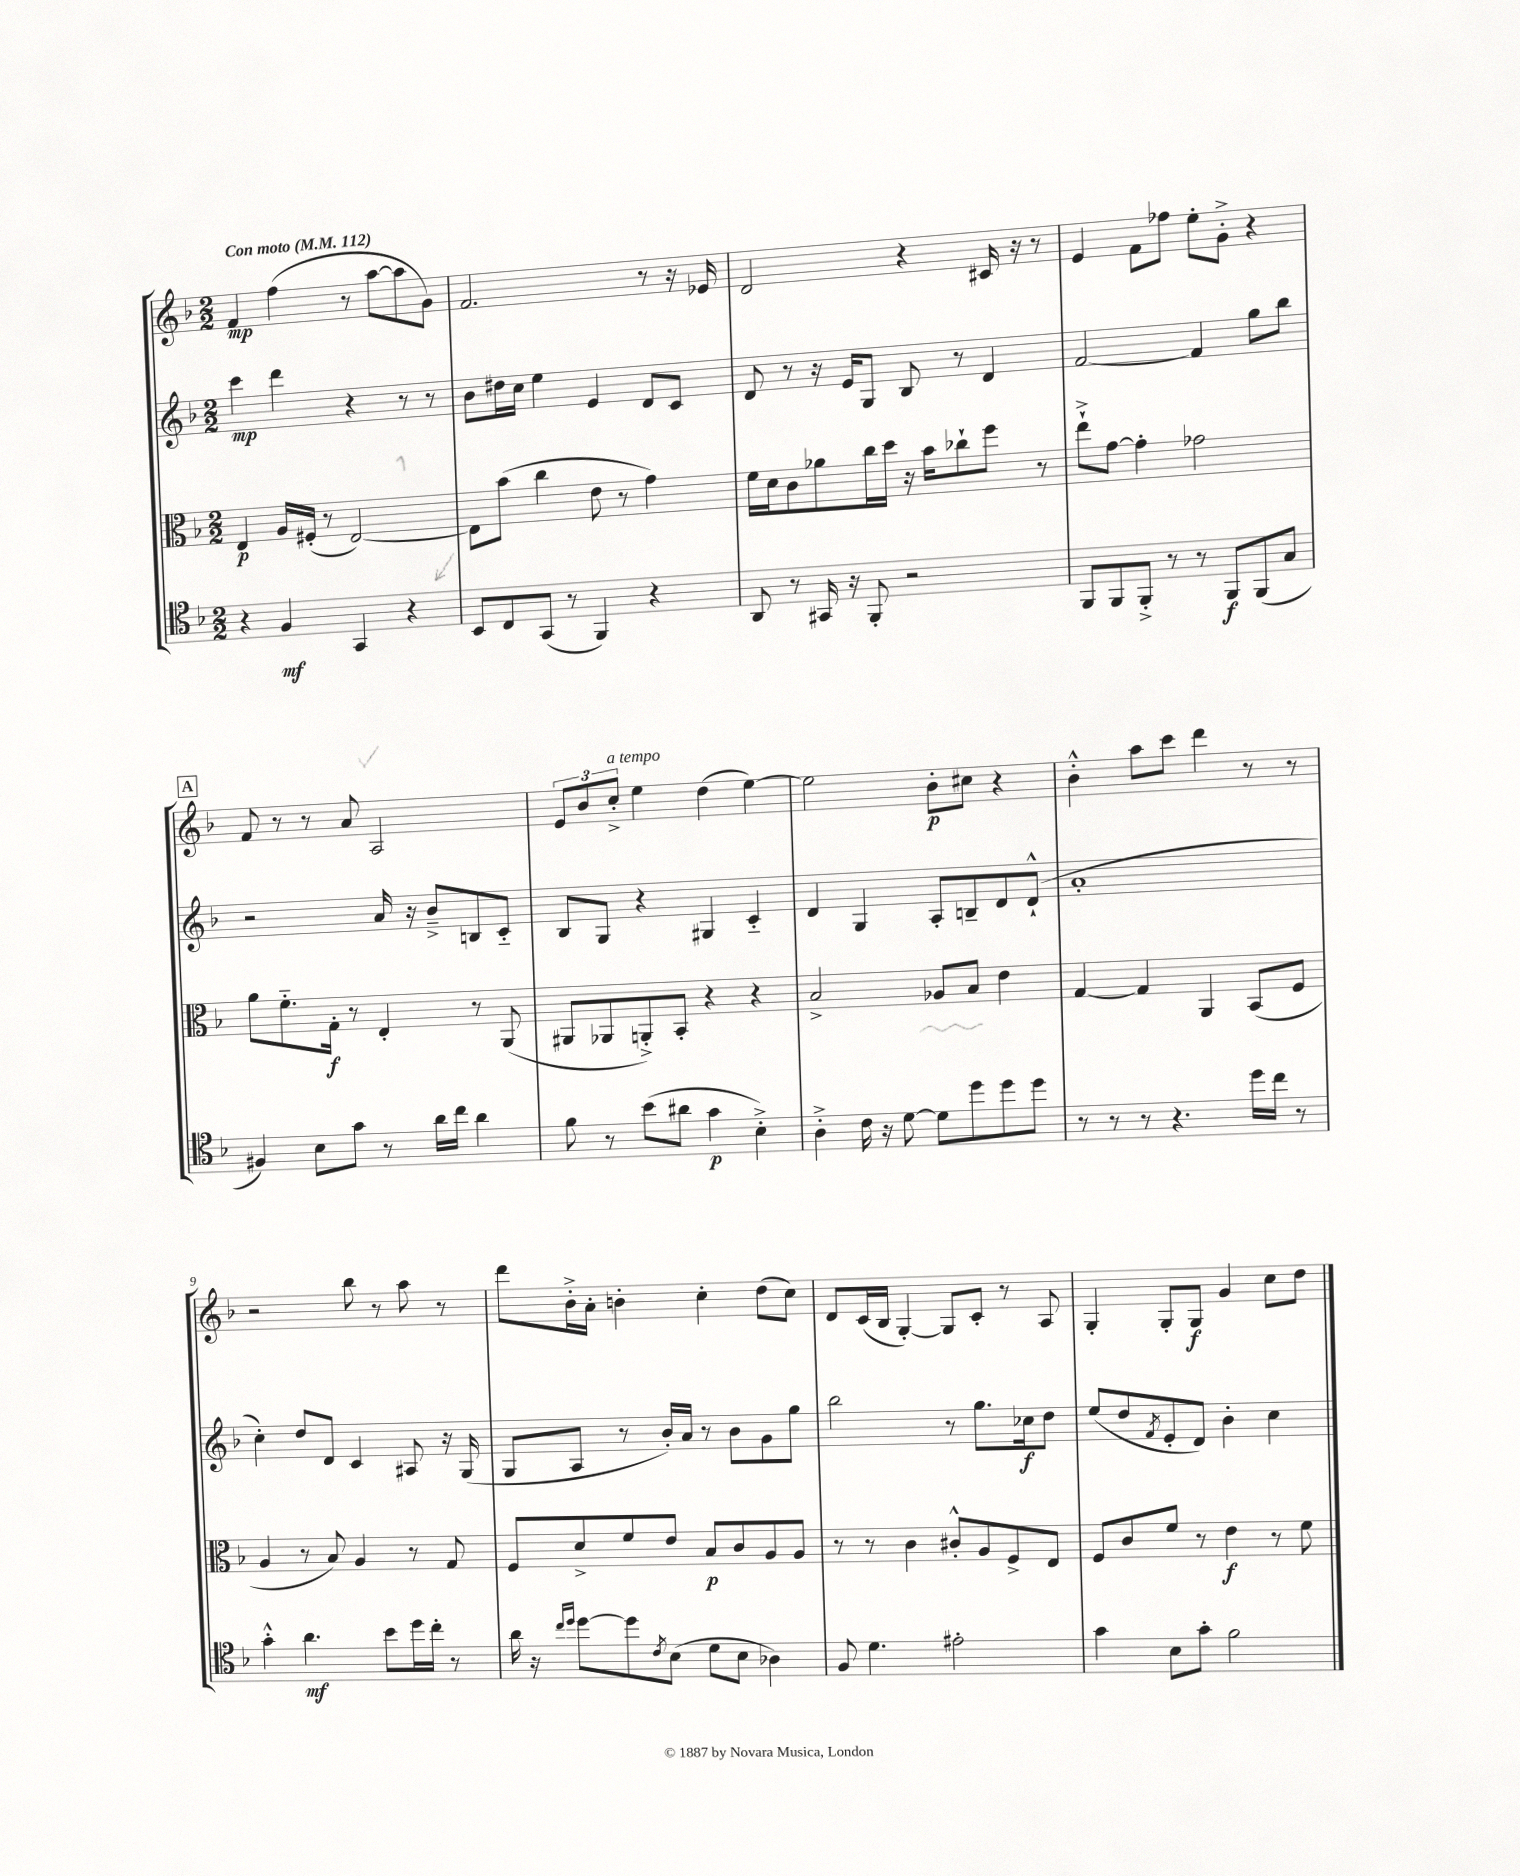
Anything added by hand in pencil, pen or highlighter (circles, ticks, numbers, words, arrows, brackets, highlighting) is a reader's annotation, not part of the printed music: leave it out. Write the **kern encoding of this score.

**kern	**kern	**kern	**kern
*staff4	*staff3	*staff2	*staff1
*clefC4	*clefC3	*clefG2	*clefG2
*k[b-]	*k[b-]	*k[b-]	*k[b-]
*M2/2	*M2/2	*M2/2	*M2/2
*MM112	*MM112	*MM112	*MM112
4r	4E	4ccc	4f
4F	16A	4ddd	(4ff
.	(16F#'	.	.
.	8r	.	.
4GG	[2E)	4r	8r
.	.	.	[8aa
4r	.	8r	8aa]
.	.	8r	8g)
=	=	=	=
8BB-	8E]	8b-	2.f
8C	(8b-	16dd#	.
.	.	16cc	.
(8GG	4cc	4ee	.
8r	.	.	.
4FF)	8e	4e	.
.	8r	.	.
4r	4g)	8d	8r
.	.	8c	16r
.	.	.	16e-
=	=	=	=
8AA	16f	8d	2d
.	16d	.	.
8r	8c	8r	.
16GG#	8a-	16r	.
16r	.	16e	.
8FF'	16cc	8G	.
.	16dd	.	.
2r	16r	8B-	4r
.	16b-	.	.
.	8cc-`	8r	.
.	8ff	4d	16c#
.	.	.	16r
.	8r	.	8r
=	=	=	=
8FF	8ee`^	[2f	4e
8FF	[8g	.	.
8FF'^	4g']	.	8f
8r	.	.	8ff-
8r	2g-	4f]	8ee'
8FF	.	.	8g'^
(8FF	.	8gg	4r
8G	.	8bb-	.
=	=	=	=
4F#)	8a	2r	8f
.	8.f'~	.	8r
8B-	.	.	8r
.	16G'	.	.
8g	8r	.	8a
8r	4E'	16a	2A
.	.	16r	.
16a	.	8b-~^	.
16cc	.	.	.
4a	8r	8B	.
.	(8AA	8c'~	.
=	=	=	=
8f	8AA#	8B-	12e
.	.	.	12b-
8r	8AA-	8G	.
.	.	.	12cc'^
(8b-	8AA'^)	4r	4ee
8a#	8BB-'	.	.
4g	4r	4G#	(4dd
4B-'^)	4r	4c'~	[4ee)
=	=	=	=
4A'^	2B-^	4d	2ee]
16c	.	4G	.
16r	.	.	.
[8d	.	.	.
8d]	8A-	8A'	8b-'
8dd	8B-	8B~	8cc#
8dd	4e	8d	4r
8dd	.	(8d`^^	.
=	=	=	=
8r	[4G	1a'	4b-'^^
8r	.	.	.
8r	4G]	.	8aa
4.r	.	.	8ccc
.	4AA	.	4ddd
16dd	(8BB-	.	8r
16cc	.	.	.
8r	8F	.	8r
=	=	=	=
4g'^^	4A	4cc')	2r
4.a	8r	8dd	.
.	8B-)	8d	.
.	4A	4c	8bb-
8b-	.	.	8r
16dd	8r	8A#	8aa
16cc'	.	.	.
8r	8G	16r	8r
.	.	(16G	.
=	=	=	=
16a	8F	8G	8ddd
16r	.	.	.
16qqcc	.	.	.
16qqdd	.	.	.
[8dd	8d^	8A	16b-'^
.	.	.	16a'
8dd]	8f	8r	4b'
8qc	.	.	.
(8B-	8e	16b-')	.
.	.	16a	.
8d	8B-	8r	4cc'
8B-	8c	8b-	.
4A-)	8A	8g	(8dd
.	8A	8gg	8cc)
=	=	=	=
8F	8r	2bb-	8d
4.d	8r	.	(16c
.	.	.	16B-
.	4c	.	[4G')
2e#'	8c#'^^	8r	8G]
.	8A	8.gg	8c'
.	8F^	.	8r
.	.	16cc-	.
.	8E	8dd	8A
=	=	=	=
4g	8F	(8ee	4G'
.	8c	8dd	.
.	.	8qf	.
8B-	8f	8e'	8G'
8g'	8r	8d)	8G
2f	4e	4b-'	4g
.	8r	4cc	8cc
.	8f	.	8dd
==	==	==	==
*-	*-	*-	*-
